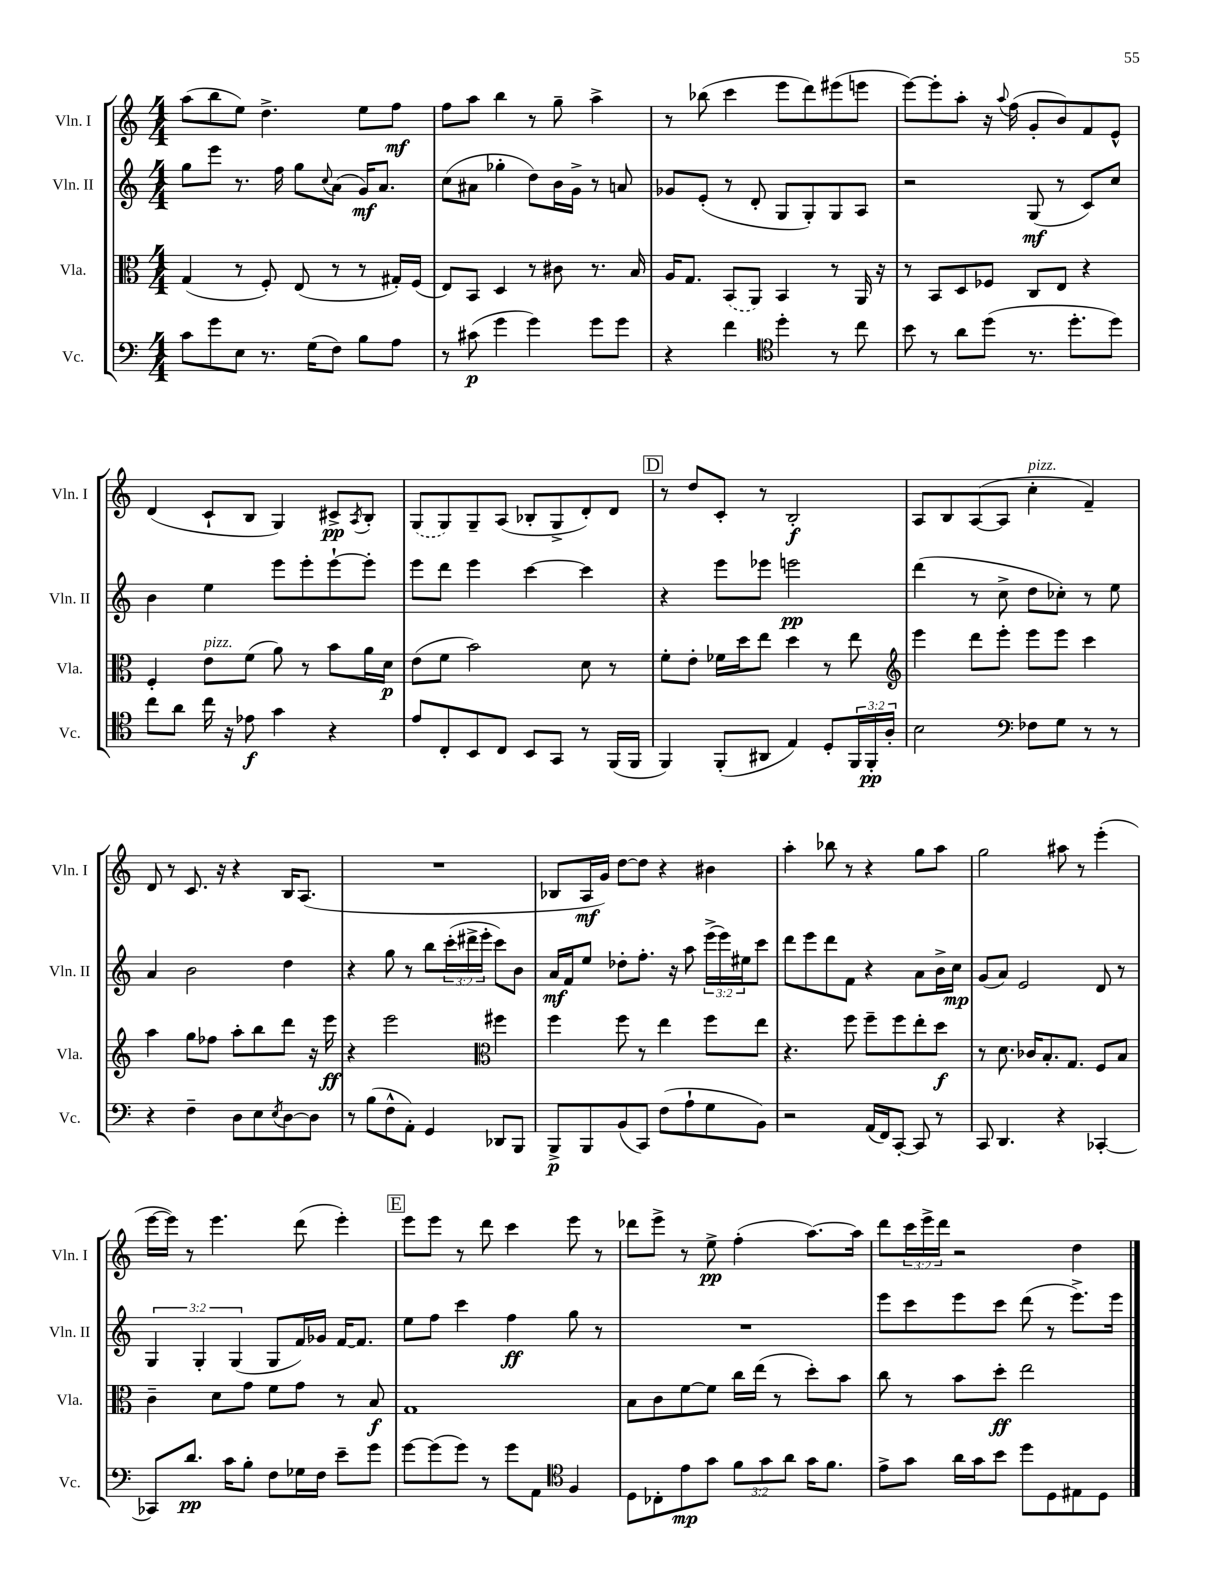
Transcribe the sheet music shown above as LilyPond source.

<<
\new StaffGroup <<
\new Staff = "s0" \with { instrumentName = "Vln. I" shortInstrumentName = "Vln. I" } {
    \clef treble \key c \major \numericTimeSignature \time 4/4 \override Staff.TupletNumber.text = #tuplet-number::calc-fraction-text
    a''8( b''8 e''8) d''4.-> e''8 f''8\mf |
    f''8 a''8 b''4 r8 g''8-- a''4-> |
    r8 bes''8( c'''4 e'''8 d'''8) eis'''8( e'''8 |
    e'''8~) e'''8-. a''8-. r16 \appoggiatura { a''8 } f''16( g'8-. b'8) f'8 e'8-^ |
    d'4( c'8-! b8 g4) cis'8->\pp \acciaccatura { a8 } b8-. |
    \once \slurDashed g8( g8) g8-- a8( bes8-. g8-> d'8-.) d'8 |
    \mark \markup { \box "D" } r8 d''8 c'8-. r8 b2-.\f |
    a8 b8 a8~( a8 c''4-.^\markup { \italic "pizz." } f'4--) |
    d'8 r8 c'8. r16 r4 b16 a8.( |
    R1 |
    bes8 a16\mf g'16) d''8~ d''8 r4 bis'4 |
    a''4-. bes''8 r8 r4 g''8 a''8 |
    g''2 ais''8 r8 e'''4-.( |
    e'''16~ e'''16) r8 e'''4. d'''8( e'''4-.) |
    \mark \markup { \box "E" } e'''8 e'''8 r8 d'''8 c'''4 e'''8 r8 |
    des'''8 e'''8-> r8 e''8->\pp f''4-.( a''8.~) a''16 |
    d'''8 \tuplet 3/2 { c'''16 e'''16-> d'''16 } r2 d''4 \bar "|." |
}
\new Staff = "s1" \with { instrumentName = "Vln. II" shortInstrumentName = "Vln. II" } {
    \clef treble \key c \major \numericTimeSignature \time 4/4 \override Staff.TupletNumber.text = #tuplet-number::calc-fraction-text
    g''8 e'''8 r8. f''16 g''8 \appoggiatura { c''8 } a'8( g'16\mf) a'8. |
    c''8( ais'8 ges''4-. d''8) b'16 g'16-> r8 a'8 |
    ges'8 e'8-.( r8 d'8-. g8 g8-.) g8 a8 |
    r2 g8\mf( r8 c'8) c''8 |
    b'4 e''4 e'''8 e'''8-. e'''8~-! e'''8-. |
    e'''8 d'''8 e'''4 c'''4~ c'''4 |
    \mark \markup { \box "D" } r4 e'''8 ees'''8 e'''2\pp |
    d'''4( r8 c''8-> d''8 ces''8-.) r8 e''8 |
    a'4 b'2 d''4 |
    r4 g''8 r8 b''8 \tuplet 3/2 { c'''16-.( dis'''16-> e'''16-. } c'''8) b'8 |
    a'16\mf f'16 e''8 des''8-. f''8.-. r16 a''8 \tuplet 3/2 { e'''16->( e'''16) eis''16 } c'''8 |
    d'''8 e'''8 d'''8 f'8 r4 a'8 b'16-> c''16\mp |
    g'8( a'8) e'2 d'8 r8 |
    \tuplet 3/2 { g4 g4-. g4( } g8 f'16) ges'16 f'16~ f'8. |
    \mark \markup { \box "E" } e''8 f''8 c'''4 f''4\ff g''8 r8 |
    R1 |
    e'''8 c'''8 e'''8 c'''8 d'''8( r8 e'''8.->) e'''16 \bar "|." |
}
\new Staff = "s2" \with { instrumentName = "Vla." shortInstrumentName = "Vla." } {
    \clef alto \key c \major \numericTimeSignature \time 4/4
    g4( r8 f8-.) e8( r8 r8 gis16-.) f16( |
    e8) b,8 d4 r8 cis'8 r8. b16 |
    a16 g8. \once \slurDashed b,8( a,8) b,4 r8 a,16 r16 |
    r8 b,8 d8 fes8 c8 e8 r4 |
    f4-. e'8^\markup { \italic "pizz." } f'8( a'8) r8 b'8 a'16 d'16\p |
    e'8( f'8 b'2) d'8 r8 |
    \mark \markup { \box "D" } f'8-. e'8-. fes'16 d''16 e''8 d''4 r8 e''8 |
    \clef treble e'''4 d'''8 e'''8-. e'''8 e'''8 c'''4 |
    a''4 g''8 fes''8 a''8-. b''8 d'''8 r16 e'''16\ff |
    r4 e'''2 \clef alto fis''4 |
    f''4 f''8 r8 e''4 f''8 e''8 |
    r4. f''8 f''8-- f''8 e''8-. d''8\f |
    r8 d'8. ces'16 b8.-. g8. f8 b8 |
    c'4-- d'8 g'8 f'8 g'8 r8 b8\f |
    \mark \markup { \box "E" } g1 |
    b8 c'8 f'8~ f'8 c''16 e''16( r8 d''8-.) b'8 |
    c''8 r8 b'8 d''8-.\ff e''2 \bar "|." |
}
\new Staff = "s3" \with { instrumentName = "Vc." shortInstrumentName = "Vc." } {
    \clef bass \key c \major \numericTimeSignature \time 4/4 \override Staff.TupletNumber.text = #tuplet-number::calc-fraction-text
    c'8 g'8 e8 r8. g16( f8) b8 a8 |
    r8 cis'8\p( g'4 g'4) g'8 g'8 |
    r4 f'4 \clef tenor d''4-. r8 c''8 |
    b'8 r8 a'8 d''8( r8. d''8.-. d''8) |
    c''8 a'8 c''16 r16 ees'8\f g'4 r4 |
    e'8 c8-. b,8 c8 b,8 g,8 r8 f,16( f,16 |
    \mark \markup { \box "D" } f,4) f,8-.( ais,8 e4) d8-. \tuplet 3/2 { f,16 f,16-.\pp a16-. } |
    b2 \clef bass fes8 g8 r8 r8 |
    r4 f4-- d8 e8 \acciaccatura { e8 } d8~ d8 |
    r8 b8( f8-^ a,8-.) g,4 des,8 b,,8 |
    b,,8->\p b,,8 b,8( c,8) f8( a8-! g8 b,8) |
    r2 a,16( f,16) c,8~-. c,8 r8 |
    c,8 d,4. r4 ces,4~-. |
    ces,8 d'8.\pp c'16 b8-. f8 ges16 f16 e'8-- g'8 |
    \mark \markup { \box "E" } g'8~ g'8( g'8) r8 g'8 a,8 \clef tenor f4 |
    d8 ces8-. e'8\mp g'8 \tuplet 3/2 { f'8 g'8 a'8 } g'16 f'8. |
    e'8-> g'8 a'16 g'16 b'8 d''8 d8 eis8 d8 \bar "|." |
}
>>
>>
\layout { \context { \Score \remove "Bar_number_engraver" } }
